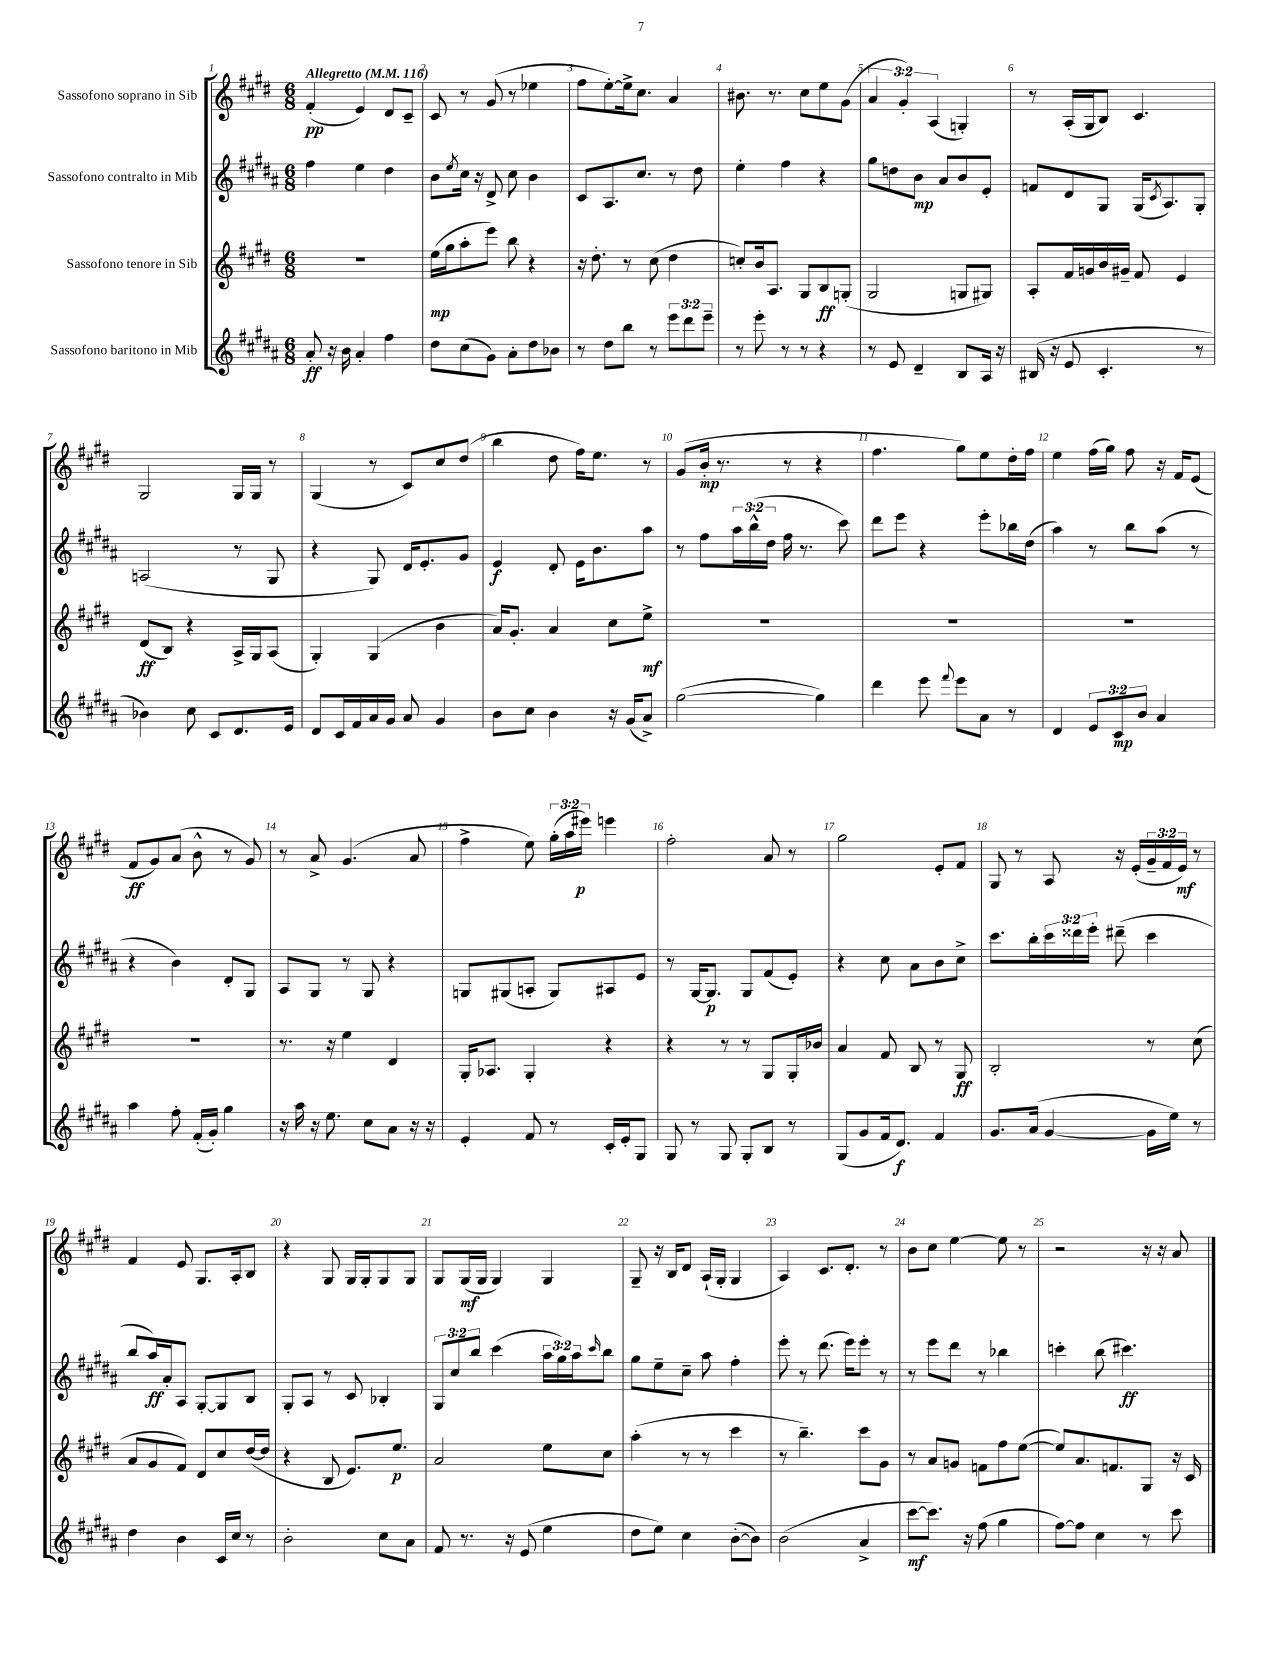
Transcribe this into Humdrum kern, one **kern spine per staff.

**kern	**kern	**kern	**kern
*staff4	*staff3	*staff2	*staff1
*clefG2	*clefG2	*clefG2	*clefG2
*k[f#c#g#d#a#]	*k[f#c#g#d#]	*k[f#c#g#d#a#]	*k[f#c#g#d#]
*M6/8	*M6/8	*M6/8	*M6/8
*MM116	*MM116	*MM116	*MM116
8a#'	2.r	4ff#	(4f#'
16r	.	.	.
16b	.	.	.
4a#'	.	4ee	4e)
4ff#	.	4dd#	8d#
.	.	.	8c#~
=	=	=	=
8dd#	(16ee	8b	8c#
.	16gg#	.	.
.	.	8qee	.
(8cc#	8aa'	16cc#	8r
.	.	16r	.
8g#)	8eee)	8d#^	(8g#
8a#'	8bb	8cc#	8r
8dd#	4r	4b	4ee-
8b-	.	.	.
=	=	=	=
8r	16r	8c#	8ff#
.	8.dd#'	.	.
8dd#	.	8.A#	[8ee')
8bb	8r	.	16ee^]
.	.	8.cc#	8.cc#
8r	(8cc#	.	.
12eee	4dd#	8r	4a
12ddd#	.	.	.
.	.	8dd#	.
12eee~	.	.	.
=	=	=	=
8r	8cc')	4ee'	8.b#
8eee'	16b	.	.
.	8.A	.	8.r
8r	.	4ff#	.
8r	8G#	.	8cc#
4r	8B	4r	8ee
.	(8G'	.	(8g#
=	=	=	=
8r	2G#	8gg#	6a
8e	.	8dd	.
.	.	.	6g#')
4d#~	.	8b	.
.	.	.	(6A
.	.	8a#	.
8B	8G	8b	4G')
16A#	8G#)	8e'	.
16r	.	.	.
=	=	=	=
(16B#	8A'	8f	8r
16r	.	.	.
8e	16f#	8d#	(16A'
.	16g	.	16G#
4.c#'	16b	8G#	8B)
.	16g#~	.	.
.	8f#	(16G#	4.c#
.	.	8qc#	.
.	.	8.A#)	.
.	4e	.	.
8r	.	8G#'	.
=	=	=	=
4b-)	(8d#	(2A	2G#
.	8B)	.	.
8cc#	4r	.	.
8c#	.	.	.
8.d#	16A^	8r	16G#
.	16G#	.	16G#
.	(8A	8G#	8r
16e	.	.	.
=	=	=	=
8d#	4G#')	4r	(4G#
16c#	.	.	.
16f#	.	.	.
16a#	(4G#	8G#)	8r
16g#	.	.	.
8a#	.	16d#	8c#)
.	.	8.e'	.
4g#	4b	.	8cc#
.	.	8g#	(8dd#
=	=	=	=
8b	16a)	4e	4bb
.	8.g#'	.	.
8cc#	.	.	.
4b	4a	8d#'	8dd#
.	.	16e	16ff#)
.	.	8.b	8.ee
16r	8cc#	.	.
(16g#	.	.	.
8a#^)	8ee^	8aa#	8r
=	=	=	=
([2gg#	2.r	8r	(8g#
.	.	8ff#	16b'
.	.	.	8.r
.	.	24aa#	.
.	.	(24bb^^	.
.	.	24dd#	.
.	.	16ff#	8r
.	.	8.r	.
4gg#])	.	.	4r
.	.	8ccc#)	.
=	=	=	=
4ddd#	2.r	8ddd#	4.ff#
.	.	8eee	.
8eee	.	4r	.
8qqfff#	.	.	.
8eee	.	.	8gg#)
8a#	.	8eee'	8ee
8r	.	16bb-	16dd#'
.	.	(16dd#	16ff#
=	=	=	=
4d#	2.r	4aa#)	4ee
12e	.	8r	(16ff#
.	.	.	16gg#)
12c#	.	.	.
.	.	8bb	8ff#
12b	.	.	.
4a#	.	(8aa#	16r
.	.	.	16f#
.	.	8r	(8e
=	=	=	=
4aa#	2.r	4r	8f#
.	.	.	8g#)
8ff#'	.	4b)	(8a
(16f#'	.	.	8b^^
16g#')	.	.	.
4gg#	.	8d#'	8r
.	.	8G#	8g#)
=	=	=	=
16r	8.r	8A#	8r
16aa#	.	.	.
16r	.	8G#	8a^
8.ee	16r	.	.
.	4ee	8r	(4.g#
8cc#	.	8G#	.
8a#	4d#	4r	.
16r	.	.	8a
16r	.	.	.
=	=	=	=
4e'	16G#'	8G	4ff#^
.	8.A-	.	.
.	.	(8G#	.
8f#	4G#'	8A'	8ee)
8r	.	8G#)	(24gg#'
.	.	.	24aa
.	.	.	24eee#)
16c#'	4r	8A#	4eee
16e'	.	.	.
8G#	.	8e	.
=	=	=	=
8G#	4r	8r	2ff#'
8r	.	[16G#	.
.	.	8.G#]	.
8G#	8r	.	.
8G#'	8r	8G#	.
8B	8G#	(8f#	8a
8r	16G#'	8e')	8r
.	16b-	.	.
=	=	=	=
(8G#	4a	4r	2gg#
8g#	.	.	.
16f#	8f#	8cc#	.
8.d#)	.	.	.
.	8B	8a#	.
4f#	8r	8b	8e'
.	8G#	8cc#^	8f#
=	=	=	=
8.g#	2B'	8.ccc#	8G#
.	.	.	8r
(16a#	.	16bb'	.
[4g#	.	24ccc#	8A
.	.	24ddd##	.
.	.	24eee'	.
.	.	(8ddd#~	16r
.	.	.	(16e'
16g#]	8r	4ccc#	24g#~
.	.	.	24f#
16ee)	.	.	.
.	.	.	24e)
8r	(8cc#	.	8r
=	=	=	=
4dd#	8a	8bb	4f#
.	8g#	16aa#)	.
.	.	16a#'	.
4b	8f#)	8A#	8e
.	8d#	[8G#'	8.G#
16c#	8cc#	8G#]	.
16cc#	.	.	16A'
8r	([16dd#	8B	8B
.	16dd#]	.	.
=	=	=	=
2b'	4r	8G#'	4r
.	.	8A#	.
.	8B	8r	8G#
.	8.e)	8c#	16G#
.	.	.	16G#'
8cc#	.	4B-'	8G#
.	8.ee	.	.
8a#	.	.	8G#
=	=	=	=
8f#	2a	12G#	8G#
.	.	12cc#	.
8.r	.	.	(16G#
.	.	12bb	.
.	.	.	16G#
.	.	(4ccc#	4G#)
16r	.	.	.
(8e	.	.	.
4ee	8ee	24aa#	4G#
.	.	24gg#)	.
.	.	24aa#	.
.	.	16qqccc#	.
.	8cc#	8bb	.
=	=	=	=
8dd#	(4aa'	8gg#	8G#~
8ee)	.	8ee~	16r
.	.	.	16B
4cc#	8r	8cc#~	8d#
.	8r	8aa#	(16A`
.	.	.	16G#'
([8b'	4ccc#	4ff#'	4G#
8b])	.	.	.
=	=	=	=
(2b	8r	8eee'	4A)
.	4.bb~)	8r	.
.	.	(8.ddd#	8.c#
.	.	16eee)	8.d#'
4a#^	8ccc#	8eee'	.
.	8g#	8r	8r
=	=	=	=
[8ccc#	8r	8r	8b
8.ccc#])	8a	8eee	8cc#
.	8g	8ddd#	[4ee
16r	.	.	.
(8ff#	8f	8r	.
4gg#	8ff#	4bb-	8ee]
.	([8ee	.	8r
=	=	=	=
[8ff#)	8ee])	4ccc'	2r
8ff#]	8.a	.	.
4cc#	.	(8bb	.
.	8.f	.	.
.	.	4.ccc#)	.
8r	8G#	.	16r
.	.	.	16r
8ccc#	16r	.	8a
.	16c#	.	.
==	==	==	==
*-	*-	*-	*-
